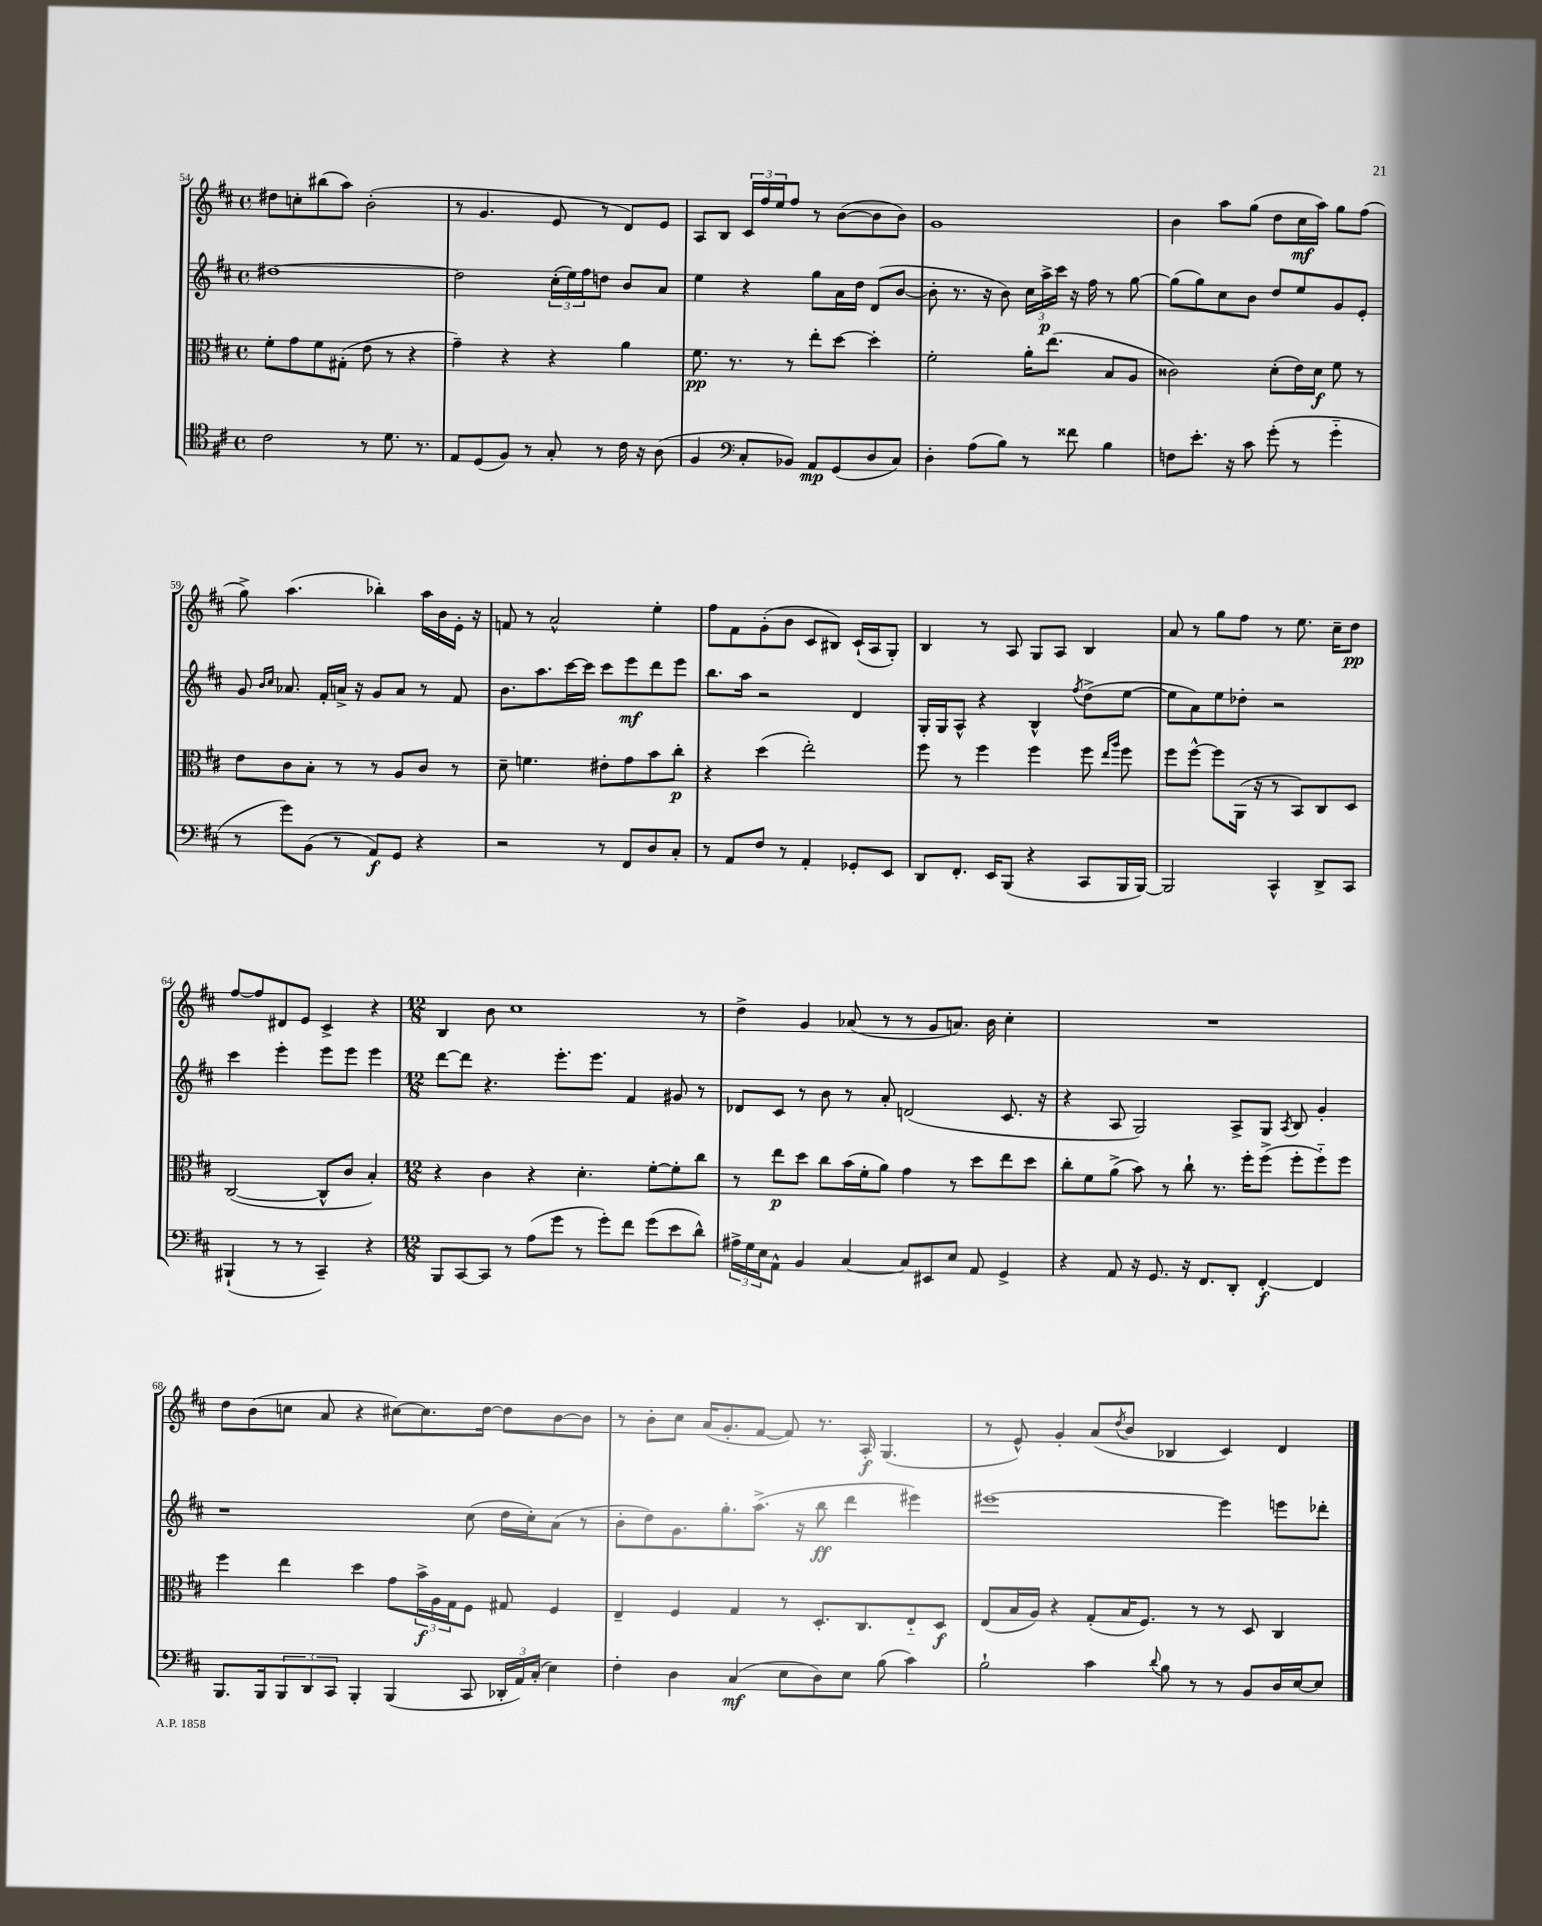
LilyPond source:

<<
\new StaffGroup <<
\new Staff = "s0" {
    \clef treble \key d \major \defaultTimeSignature \time 4/4
    dis''8 c''8-. bis''8( a''8) b'2-.( |
    r8 g'4. e'8 r8 d'8) e'8 |
    a8 b8 \tuplet 3/2 { cis'16 fis''16 e''16 } fis''8 r8 b'8~( b'8 b'8) |
    g'1 |
    b'4 a''8 g''8( d''8 cis''16\mf a''16) g''8 fis''8( |
    g''8->) a''4.( bes''4-.) a''16 b'16 e'16-. r16 |
    f'8 r8 a'2-^ e''4-. |
    fis''8 fis'8 g'8-.( b'8 cis'8 bis8) cis'16-!( a16 g8-.) |
    b4 r8 a8 g8 a8 b4 |
    a'8 r8 g''8 fis''8 r8 e''8. cis''16-- d''8\pp |
    fis''8~ fis''8 dis'8 e'8 cis'4-> r4 |
    \numericTimeSignature \time 12/8 b4 b'8 cis''1 r8 |
    d''4-> g'4 aes'8( r8 r8 g'8 a'8.) b'16 cis''4-. |
    R1. |
    d''8 b'8( c''8 a'8 r4 cis''8~) cis''8. d''16~ d''8 b'8~ b'8 |
    r8 b'8-. cis''8 a'16( g'8.-. fis'8~ fis'8) r8. a16-.\f g4.( |
    r8 e'8-^) g'4-. a'8( \acciaccatura { d''8 } b'8 bes4 cis'4) d'4 \bar "|." |
}
\new Staff = "s1" {
    \clef treble \key d \major \defaultTimeSignature \time 4/4
    dis''1~ |
    dis''2 \tuplet 3/2 { cis''16-.( e''16) fis''16 } d''8 b'8 a'8 |
    e''4 r4 g''8 a'16 d''16 d'8( b'8~ |
    b'8-. r8. r16 b'8) \tuplet 3/2 { cis''16 a''16->\p cis'''16 } r16 fis''16 r8 g''8~ |
    g''8( g''8) cis''8 b'8 d''8 e''8 g'8 e'8-. |
    g'8 \grace { b'16 cis''16 } aes'8. fis'16-. a'16-> r16 g'8 a'8 r8 fis'8 |
    b'8. a''8. cis'''16~ cis'''16 cis'''8 e'''8\mf d'''8 e'''8 |
    b''8. a''16 r2 d'4 |
    g16-. g16 a8-^ r4 b4-^ \acciaccatura { fis''8 } d''8->( e''8~ |
    e''8 a'8) e''8 des''8-. r2 |
    cis'''4 e'''4-. e'''8 e'''8 e'''4 |
    \numericTimeSignature \time 12/8 d'''8~ d'''8 r4. e'''8.-. e'''8. fis'4 gis'8 r8 |
    des'8 cis'8 r8 b'8 r8 a'8-. d'2( cis'8. r16 |
    r4 a8 g2) a8-> g8 \acciaccatura { a8 } b8 g'4-. |
    r1 cis''8( d''16 cis''16-.) a'8( r8 |
    b'8-. d''8) g'8. g''8.-. a''8.->( r16 b''8\ff d'''4 eis'''4) |
    eis'''1~ eis'''4 e'''8 des'''8-. \bar "|." |
}
\new Staff = "s2" {
    \clef alto \key d \major \defaultTimeSignature \time 4/4
    fis'8-. g'8 fis'8 gis8-.( e'8 r8 r4 |
    g'4--) r4 r4 a'4 |
    fis'8.\pp r8. r8 e''8-. d''8~ d''4-. |
    fis'2-. a'16-. e''8.( b8 a8 |
    cisis'2) d'8-.( e'16) d'16\f fis'8 r8 |
    e'8 cis'8 b8-. r8 r8 a8 cis'8 r8 |
    d'8-- f'4. eis'8-. g'8 b'8 cis''8-.\p |
    r4 d''4( e''2-.) |
    fis''8 r8 fis''4 fis''4 fis''8 \grace { e''16 a''16 } fis''8 |
    fis''8 fis''8~-^ fis''8 a,16( r16 r8 b,8) cis8 d8 |
    cis2~( cis8-^ cis'8 b4-.) |
    \numericTimeSignature \time 12/8 r4 cis'4 r4 d'4.-. fis'8~-. fis'8-. cis''8 |
    r8 e''8\p d''8 cis''8 b'16( fis'16-. a'8) g'4 r8 d''8 e''8 d''8 |
    cis''8-. fis'8 a'8->( b'8) r8 cis''8-! r8. fis''16-. fis''8->( fis''8-. fis''8-_) fis''8 |
    fis''4 e''4 d''4 g'8 \tuplet 3/2 { b'16->\f a16 g16 } fis8 gis8 fis4 |
    e4-- fis4 g4 r8 d8.-. cis8. e8-_ d8\f |
    e8( b16 a16) r4 g8-.( b16 fis8.) r8 r8 d8 cis4 \bar "|." |
}
\new Staff = "s3" {
    \clef tenor \key d \major \defaultTimeSignature \time 4/4
    cis'2 r8 d'8. r8. |
    e8 d8( fis8) r8 g8-. r8 cis'16 r16 a8( |
    fis4 \clef bass cis8-. bes,8) a,8\mp g,8( d8 cis8) |
    d4-. a8( b8) r8 fisis'8 b4 |
    f8 e'8.-. r16 cis'8 g'8-.( r8 g'4-_ |
    r8 g'8) b,8( r8 a,8\f) g,8 r4 |
    r2 r8 fis,8 d8 cis8-. |
    r8 a,8 fis8 r8 a,4-. ges,8-. e,8 |
    d,8 fis,8.-. e,16 b,,8( r4 cis,8 b,,16 b,,16~) |
    b,,2 cis,4-^ d,8-> cis,8 |
    bis,,4-!( r8 r8 cis,4--) r4 |
    \numericTimeSignature \time 12/8 b,,8 cis,8~ cis,8 r8 a8( g'8 r8 g'8-.) fis'8 g'8( e'8 d'8-^) |
    \tuplet 3/2 { ais16-> g16 e16 } a,8-^ b,4 cis4~ cis8 eis,8 e8 a,8 g,4-> |
    r4 a,8 r16 g,8. r16 fis,8. d,8-. fis,4~-.\f fis,4 |
    b,,8. b,,16 \tuplet 3/2 { b,,8 d,8 cis,8 } b,,4-. b,,4( cis,8 \tuplet 3/2 { des,16-. a,16) cis16-.( } e4) |
    fis4-. d4 cis4\mf( e8 d8) e8 b8( cis'4) |
    b2-! cis'4 \appoggiatura { d'8 } b8 r8 r8 b,8 d16 e16~ e8 \bar "|." |
}
>>
>>
\layout { \context { \Score currentBarNumber = #54 } }
